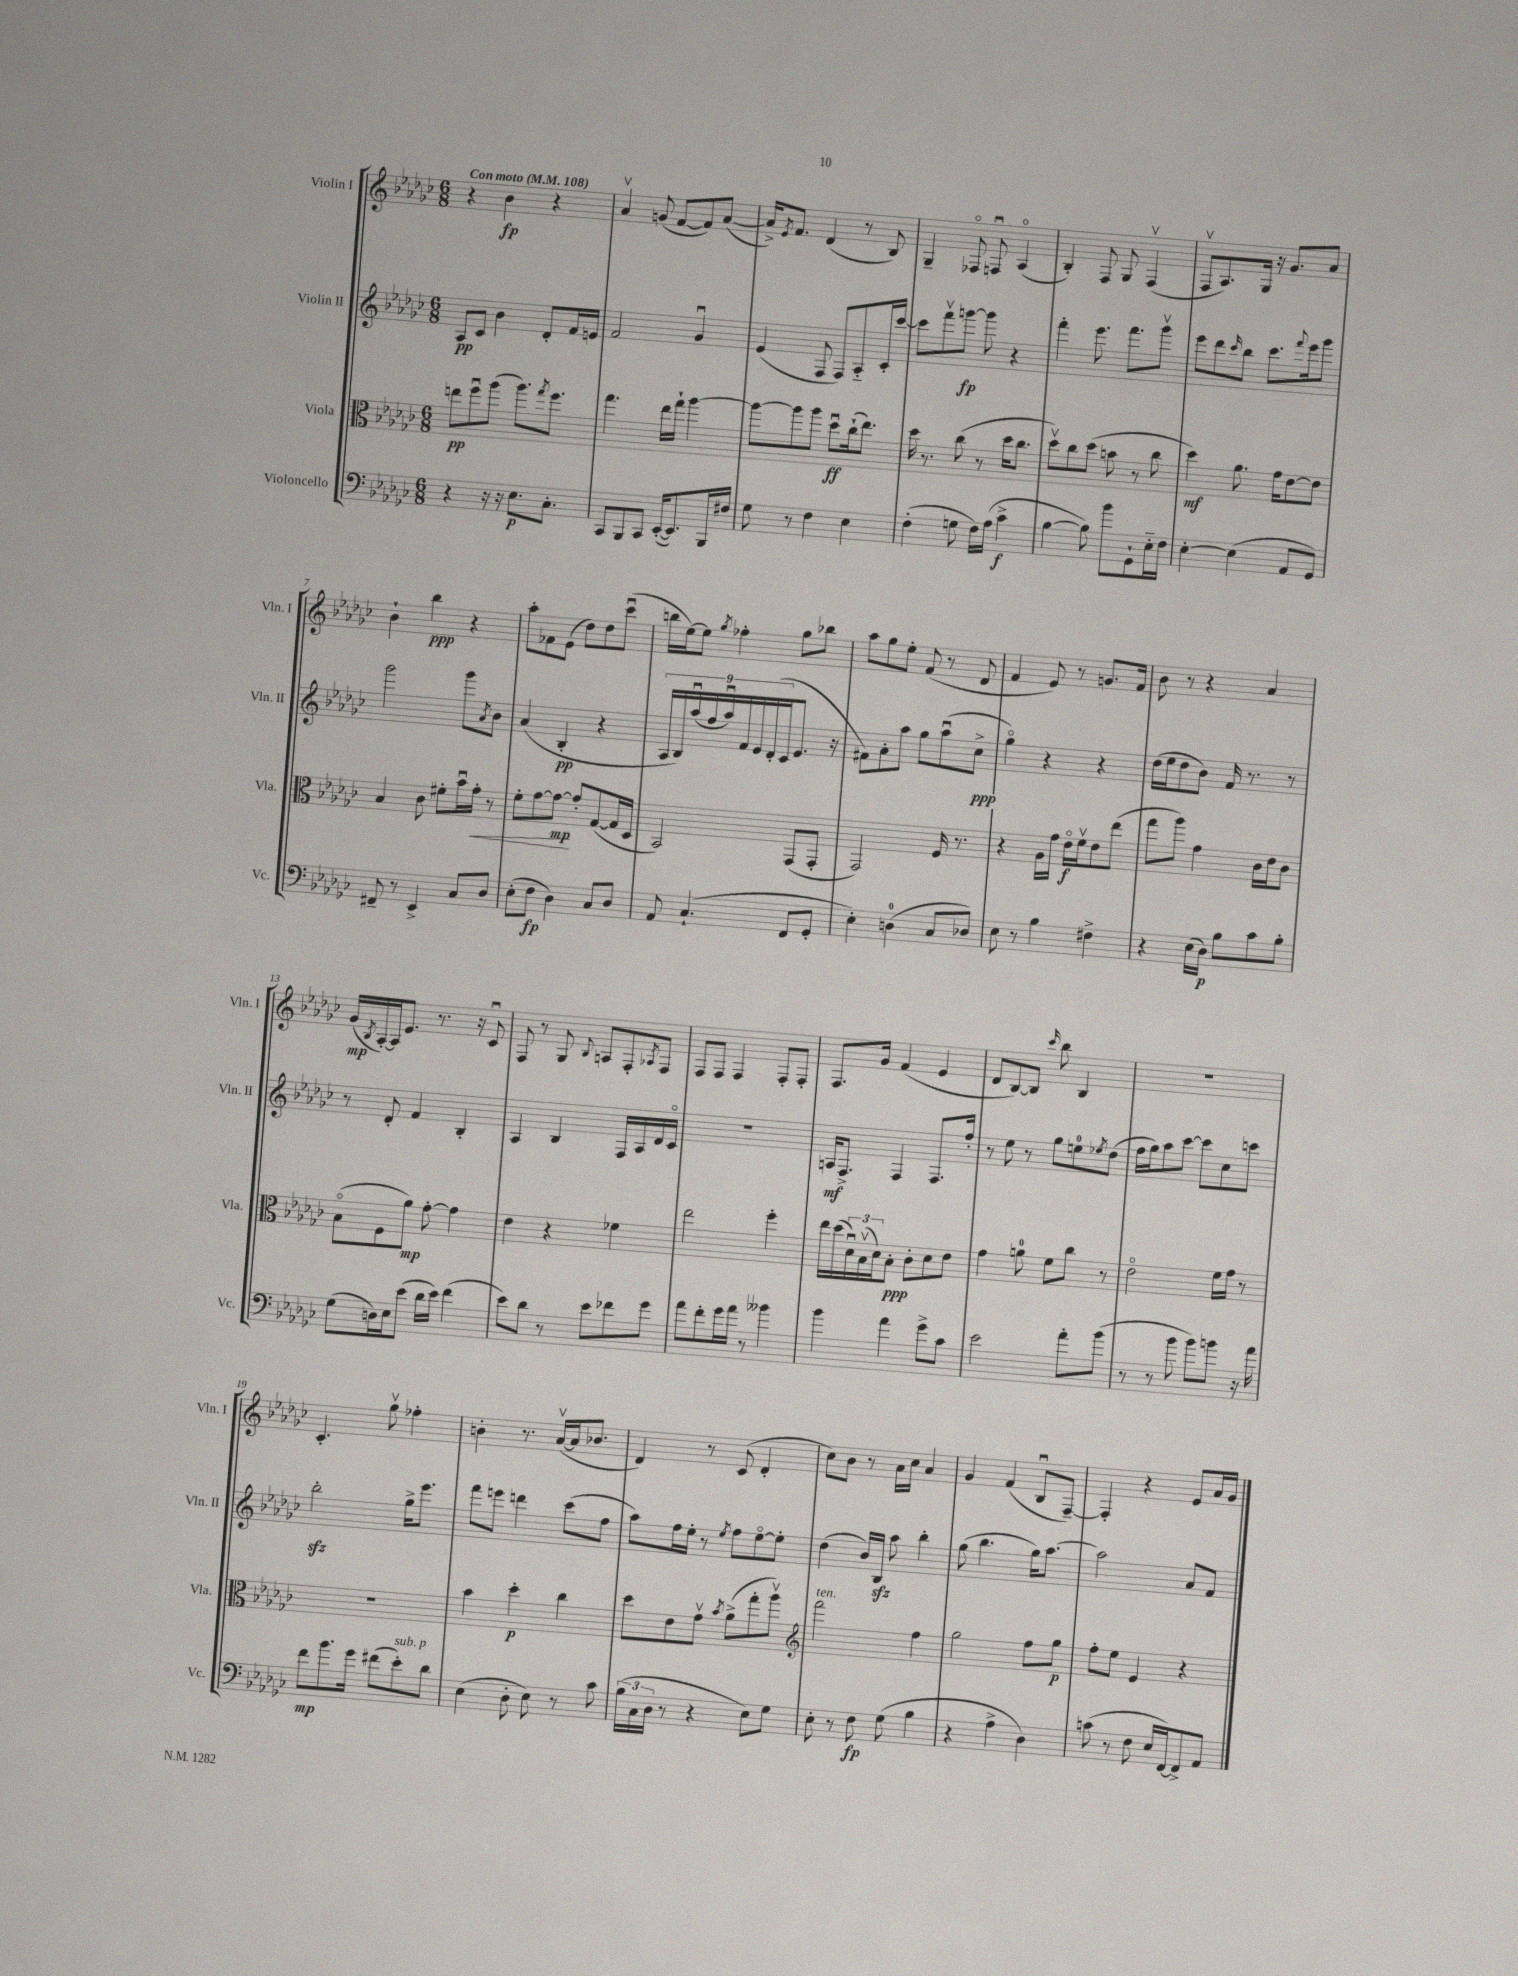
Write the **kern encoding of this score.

**kern	**kern	**kern	**kern
*staff4	*staff3	*staff2	*staff1
*clefF4	*clefC3	*clefG2	*clefG2
*k[b-e-a-d-g-c-]	*k[b-e-a-d-g-c-]	*k[b-e-a-d-g-c-]	*k[b-e-a-d-g-c-]
*M6/8	*M6/8	*M6/8	*M6/8
*MM108	*MM108	*MM108	*MM108
4r	8ee	8A-	4r
.	8ffu	8c-	.
16r	(8aa-	4b-	4b-
16r	.	.	.
8.E-	8.aa-)	.	.
.	.	8d-'	4r
.	8qgg-	.	.
8.C-'	8.ff	.	.
.	.	16f	.
.	.	16e	.
=	=	=	=
8CC-	4.gg-	2f	4a-v
8BBB-	.	.	.
8CC-	.	.	(8g
([16EE-'	16ee-	.	[8f
8.EE-])	16gg-`	.	.
.	[4aa-	4g-u	8f])
16BBB-	.	.	([8a-
16F#	.	.	.
=	=	=	=
8G-	8aa-_	(4e-	16a-^])
.	.	.	8qe-
.	.	.	8.f
8r	8aa-]	.	.
4F	8aa-	8F	(4d-
.	8dd-u	8F)	.
4E-	(16cc-`	8A-'~	8r
.	8.ee-)	.	.
.	.	16c-'	8B-)
.	.	[16ccc-	.
=	=	=	=
(4F'	16dd-	8ccc-]	4G-~
.	8.r	.	.
.	.	8fffv	.
8G	(8cc-	[8ggg	8F-o
16F)	8r	8ggg]	8Fu
(16A-	.	.	.
4c-^	16dd-	4r	(4A-o
.	8.cc-	.	.
=	=	=	=
[4B-	8dd-v)	4fff'	4B-')
.	8cc-	.	.
8B-])	(8dd-	8.eee-	8F
8b-	8b	.	8G-
.	.	8.fff	.
8GG-`	8r	.	(4Fv
16E-'~	8cc-	8ggg-v	.
16F	.	.	.
=	=	=	=
[4E-'	4dd-)	8eee-	8Fv
.	.	8ddd-	8.A-)
.	.	16qqccc-	.
(4E-]	8.a-	8bb-	.
.	.	.	16G-
.	.	8.ccc-	16r
.	16g-	.	8.g-
8AA-	[8e-	.	.
.	.	8qqfff	.
.	.	16eee-	.
8GG-)	8e-]	8ggg-	8a-
=	=	=	=
8FF#~	4B-	2ggg-	4b-`
8r	.	.	.
4EE-^	8c-	.	4bb-
.	8f#'	.	.
8C-	16b-u	8ggg-	4r
.	16g-'	.	.
.	.	8qa-	.
8D-	8r	8b-	.
=	=	=	=
(8E-'	8f'	(4a-	8aa-'
8F	[8g-	.	8f-
4D-)	8g-_	4B-'	(8e-
.	8g-']	.	8dd-)
8C-	([8G-	4r	8dd-
8D-	16G-]	.	(8ccc-u
.	16D-	.	.
=	=	=	=
8AA-	2BB-)	18A-	16bb
.	.	18B-)	.
.	.	.	[16ee-)
.	.	(18aa-u	.
(4.C-`	.	.	8ee-]
.	.	18ff	.
.	.	18aa-u)	.
.	.	.	8qgg-
.	.	.	4ff-'
.	.	18f	.
.	.	18e-	.
.	.	(18d-'	.
.	.	18c-	.
8FF	(8GG-	8.e-	8gg-
8GG-'	8GG-'	.	8bb-
.	.	16r	.
=	=	=	=
4E-')	2GG-)	8f#)	8aa-
.	.	8a-'	8gg-
(4D	.	8aa-	8ee-'
.	.	8gg-	(8f
8C-	16F	(8aa-u	8r
.	8.r	.	.
8D-)	.	8cc-^	8d-
=	=	=	=
8E-	4r	4gg-o)	4f
8r	.	.	.
4B-	16A-	4r	8e-)
.	16g-	.	.
.	16e-o	.	8r
.	16fv	.	.
4F#^	8e-	4r	8.g
.	(8ee-	.	.
.	.	.	16f
=	=	=	=
4r	8gg-	(16dd-	8b-
.	.	16ee-	.
.	8aa-)	8dd-	8r
(16E-	4g-	8b-)	4r
16D-)	.	.	.
8B-	.	16f	.
.	.	8.r	.
8c-	16c-	.	4a-
.	16e-	.	.
8B-'	8c-	8r	.
=	=	=	=
(8G-	(8B-o	8r	(16g-
.	.	.	8qB-
.	.	.	[16A-')
16D)	8F	8d-'	16A-]
16E-	.	.	8.e-
(8e-	8a-)	4f	.
16d-	[8g-'	.	8.r
16e-)	.	.	.
(4f	4g-]	4B-'	.
.	.	.	16r
.	.	.	8c-u
=	=	=	=
8e-)	4e-	4A-	8F
8d-	.	.	8r
8r	4r	4B-	8G-
.	.	.	8qqB-
8e-	.	.	8A
8f-	4f-	16F	8F'
.	.	16A-	.
.	.	.	8qA-
8g-	.	16d-	8F
.	.	16c-o	.
=	=	=	=
8a-	2ee-	2.r	8F
8f'	.	.	8F
16g-	.	.	4F
16a-	.	.	.
8r	.	.	.
4b--	4ff'	.	8F'
.	.	.	8F'
=	=	=	=
4b-	16ee-	16A	8.F
.	(16dd-	8.F^	.
.	24d-u)	.	.
.	(24B-v	.	.
.	.	.	16g-
.	24d-)	.	.
4a-	8B-'	4F	(4f
.	8c-'	.	.
8g-^	8d-	8.F	4e-
8c-	8e-	.	.
.	.	16ff'	.
=	=	=	=
2e-	4g-	8r	8d-
.	.	8ee-	[8B-)
.	8a	8r	8B-]
.	.	.	16qqccc-
.	8f	8gg-	8bb-
8a-'	8cc-	8ee	4B-
.	.	8qee-	.
(8b-	8r	(8dd-	.
=	=	=	=
8r	2e-o	16ff	2.r
.	.	16gg-)	.
8r	.	8aa-	.
8b-	.	[8ccc-	.
8b-)	.	8ccc-]	.
8b	16f	8cc-	.
.	16g-	.	.
16r	8r	8ccc	.
16a-	.	.	.
=	=	=	=
8f	2.r	2bb-'	4.c-'
8.b-	.	.	.
16g-	.	.	.
(8f#	.	.	8gg-v
8e-')	.	16gg-^	4ff-'
.	.	8.eee-	.
8d-	.	.	.
=	=	=	=
(4E-	4b-	8fff	4b'
.	.	8eee	.
8D-'	4dd-'	4ddd	8.r
8E-)	.	.	.
.	.	.	([16a-v
8r	4cc-	(8ccc-	16a-]
.	.	.	8.b-
8c-	.	8ff	.
=	=	=	=
(24B-	8dd-	8aa-)	4d-)
24C-	.	.	.
24D-	.	.	.
8r	8e-	16ff	.
.	.	16ee-'	.
4r	8g-v	8r	8r
.	8qb-	8qee-	.
.	(8a-^	8ff	(8c-
8E-)	8gg-'	[8ee-o	4d-'
8G-	8aa-v)	8ee-']	.
=	=	=	=
*	*clefG2	*	*
8E-'	2fff	(4dd-	8cc-)
8r	.	.	8b-
8F	.	16b-)	8r
.	.	16B-	.
(8G-	.	8aa-	16a-
.	.	.	16cc-
4B-	4ff	4bb-'	4a-
=	=	=	=
4r	2gg-	(8gg-	4g-
.	.	4.bb-	.
4A-^	.	.	(4f
4D-)	8ff	16gg-)	8B-u
.	.	[8.aa-	.
.	8gg-	.	[8F~)
=	=	=	=
(8c	8ff'	2aa-]	4F']
8r	8ee-	.	.
8F	4e-	.	4r
16E-	.	.	.
[16FF)	.	.	.
8FF^]	4r	8a-	8e-
8AA-	.	8f	16a-
.	.	.	16g-
==	==	==	==
*-	*-	*-	*-
